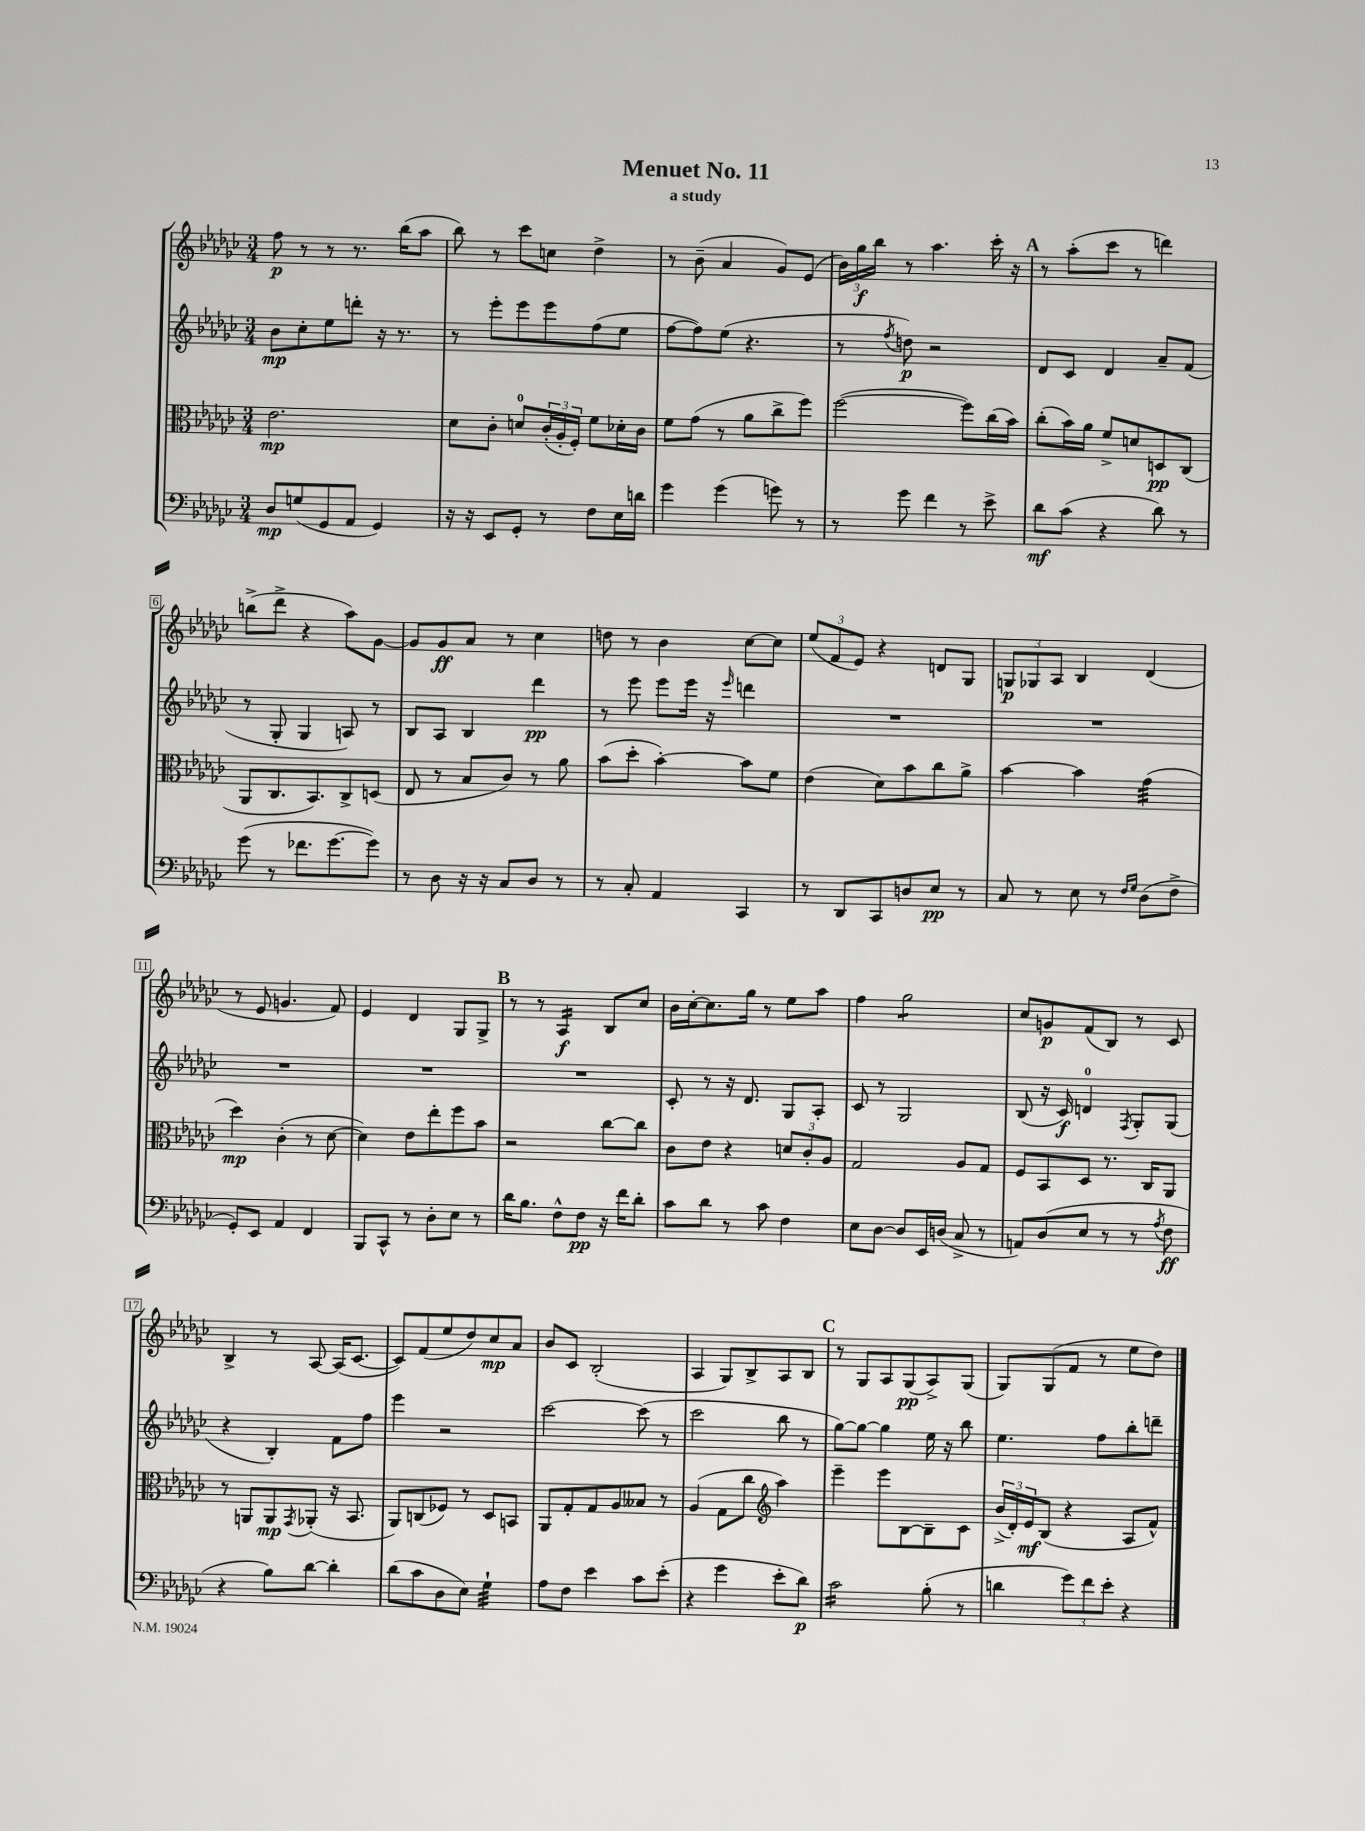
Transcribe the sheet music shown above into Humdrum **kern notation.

**kern	**kern	**kern	**kern
*staff4	*staff3	*staff2	*staff1
*clefF4	*clefC3	*clefG2	*clefG2
*k[b-e-a-d-g-c-]	*k[b-e-a-d-g-c-]	*k[b-e-a-d-g-c-]	*k[b-e-a-d-g-c-]
*M3/4	*M3/4	*M3/4	*M3/4
8D-	2.e-	8b-	8ff
(8G	.	8cc-'	8r
8GG-	.	8ee-	8r
8AA-	.	8ddd'	8.r
4GG-)	.	16r	.
.	.	8.r	(16bb-
.	.	.	8aa-
=	=	=	=
16r	8d-	8r	8bb-)
16r	.	.	.
8EE-	8c-'	8eee-'	8r
8GG-'	8d	8eee-	8ccc-
8r	(24c-'	8eee-	8cc
.	24A-'	.	.
.	24F')	.	.
8F	8f	(8ff	4dd-^
16E-	16d-'	8ee-	.
16d	16c-	.	.
=	=	=	=
4g-	8f	[8ff	8r
.	(8g-	8ff])	(8b-~
(4g-	8r	(8ee-	4a-
.	8a-	4.r	.
8g)	8cc-^	.	8g-)
8r	8ff)	.	(8e-
=	=	=	=
8r	([2ff	8r	24b-)
.	.	.	24gg-
.	.	.	24bb-
.	.	8qff	.
8g-	.	8dd)	8r
4f	.	2r	4.aa-
8r	8ff])	.	.
8e-^	(16cc-	.	16ccc-'
.	16b-)	.	16r
=	=	=	=
8d-	(8cc-'	8d-	8r
(8c-	16b-)	8c-	(8aa-'
.	16a-	.	.
4r	8f^	4d-	8ccc-
.	8d	.	8r
8d-)	8D	8a-~	4ddd)
8r	(8C-	(8f	.
=	=	=	=
(8g-	8AA-	8r	(8bb^
8r	8.C-	8G-'	8ddd-^
8.f-	.	4G-	4r
.	8.BB-)	.	.
[8.g-	.	.	.
.	8C-^	8A)	8aa-)
8g-])	(8D	8r	[8g-
=	=	=	=
8r	8E-	8B-	8g-]
8D-	8r	8A-	8g-
16r	8B-	4B-	8a-
16r	.	.	.
8C-	8c-)	.	8r
8D-	8r	4ddd-	4cc-
8r	8a-	.	.
=	=	=	=
8r	(8b-	8r	8dd
8C-'	8dd-'	8eee-	8r
4AA-	[4b-')	8eee-	4b-
.	.	16eee-	.
.	.	16r	.
.	.	16qqeee-	.
4CC-	8b-]	4ddd	[8cc-
.	8f	.	8cc-]
=	=	=	=
8r	(4e-	2.r	(12ee-
.	.	.	12f
8DD-	.	.	.
.	.	.	12e-)
8CC-	8d-)	.	4r
8D	8b-	.	.
8E-	8cc-	.	8d
8r	8a-^	.	8G-
=	=	=	=
8C-	[4b-	2.r	12G
.	.	.	12G-
8r	.	.	.
.	.	.	12A-
8E-	4b-]	.	4B-
8r	.	.	.
16qqF	.	.	.
16qqG-	.	.	.
(8D-	(4g-	.	(4d-
8F^	.	.	.
=	=	=	=
8GG-')	4dd-)	2.r	8r
8EE-	.	.	8e-
4AA-	(4c-'	.	4.g
4FF	8r	.	.
.	[8d-	.	8f)
=	=	=	=
8BBB-	4d-])	2.r	4e-
8CC-^^	.	.	.
8r	8e-	.	4d-
8D-'	8ee-'	.	.
8E-	8ff	.	8G-
8r	8b-	.	8G-^
=	=	=	=
16d-	2r	2.r	8r
8.B-	.	.	.
.	.	.	8r
8F^^	.	.	4A-
8F	.	.	.
16r	[8cc-	.	8B-
16f	.	.	.
8d-'	8cc-]	.	8cc-
=	=	=	=
8c-	8c-	8c-'	16b-
.	.	.	[16cc-'
8d-	8e-	8r	8.cc-]
8r	4r	16r	.
.	.	8.d-	16gg-
8c-	.	.	8r
4F	12d	8G-	8ee-
.	12c-'	.	.
.	.	8A-'	8aa-
.	12A-	.	.
=	=	=	=
8E-	2G-	8c-	4ff
[8D-	.	8r	.
8D-]	.	2G-	2gg-
16EE-	.	.	.
(16D	.	.	.
8C-^	8A-	.	.
8r	8G-	.	.
=	=	=	=
8AA)	8F	(8B-	8cc-
(8D-	8BB-	16r	8g
.	.	16c-)	.
8E-	8D-	4d	(8f
8r	8.r	.	8B-)
.	.	8qF	.
8r	.	8G-'	8r
.	16C-	.	.
8qA-	.	.	.
8F	8AA-	(8G-	8c-
=	=	=	=
4r	8r	4r	4B-^
.	8AA	.	.
8B-)	8AA	4B-')	8r
.	8qGG-	.	.
[8d-	(8AA-'	.	[8A-
4d-']	16r	8f	(16A-]
.	8.BB-	.	[8.c-
.	.	8ff	.
=	=	=	=
(8d-	8AA-)	4eee-	8c-])
8c-	(8C	.	(8f
8D-	8F-)	2r	8ee-
8E-)	8r	.	8dd-)
4G-`	8D-	.	8cc-
.	8BB	.	8a-
=	=	=	=
8A-	8AA-	[2ccc-	8b-
8F	8G-'	.	8c-
4e-	8G-	.	(2B-'
.	8A-	.	.
8c-	8B--	(8ccc-]	.
(8e-'	8r	8r	.
=	=	=	=
4r	(4A-	2ccc-	4A-
4g-	8G-	.	8G-)
.	8cc-	.	8B-^
*	*clefG2	*	*
8e-'	4aa-)	8bb-	8A-
8d-)	.	8r	8B-
=	=	=	=
2c-	4eee-~	[8gg-)	8r
.	.	8gg-_	8G-
.	8eee-	4gg-]	8A-
.	[8B-	.	(8G-
(8B-'	8B-~]	16ee-	8A-^)
.	.	16r	.
8r	8c-	8bb-	(8G-
=	=	=	=
4d	(24b-^	4.ee-	8G-)
.	24d-')	.	.
.	24e-	.	.
.	(8B-	.	(8G-
12g-)	4r	.	8f
12f	.	.	.
.	.	8ff	8r
12e-'	.	.	.
4r	8A-	8bb-'	8ee-
.	8f^^)	8ddd~	8dd-)
==	==	==	==
*-	*-	*-	*-
